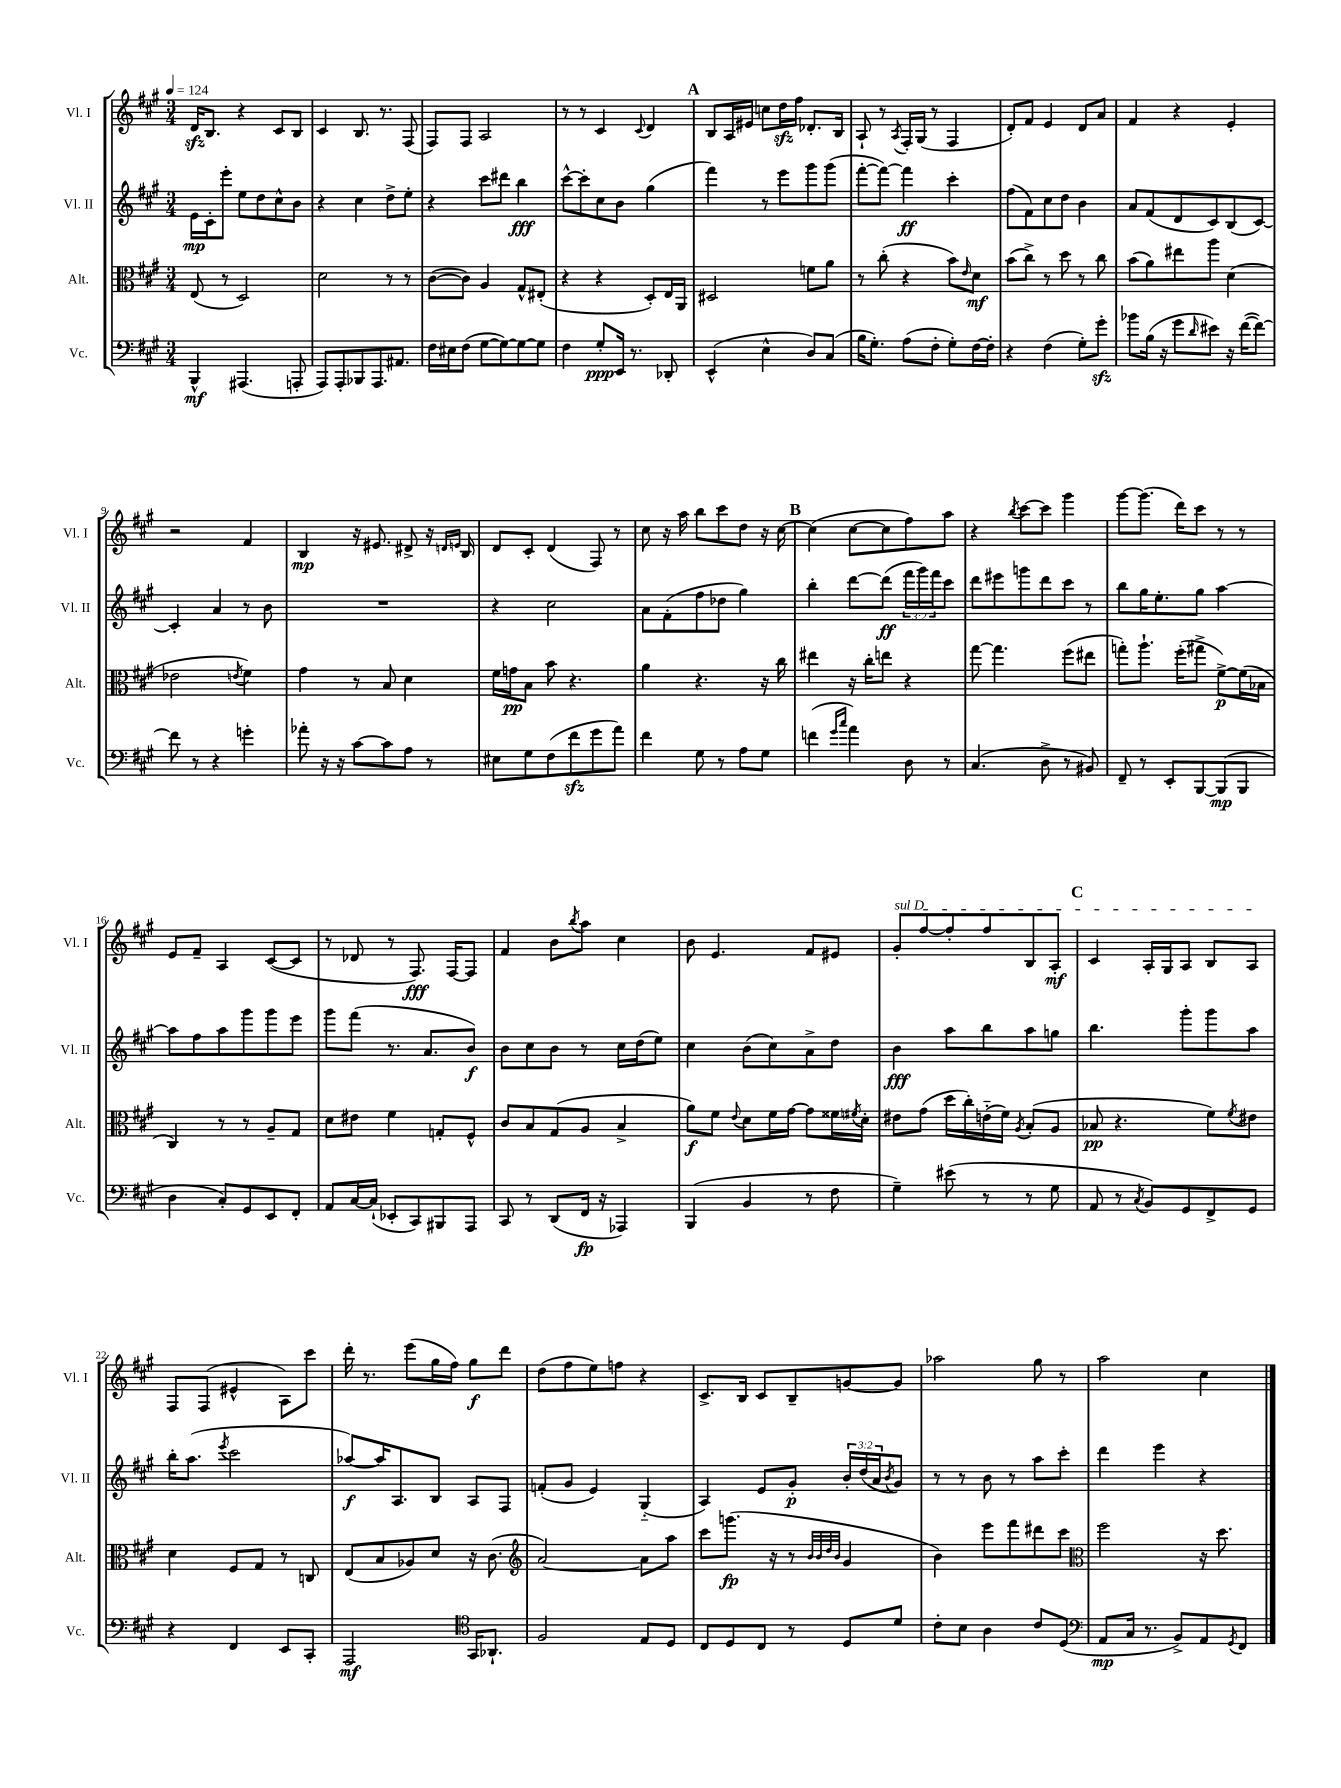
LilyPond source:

<<
\new StaffGroup <<
\new Staff = "s0" \with { instrumentName = "Vl. I" shortInstrumentName = "Vl. I" } {
    \clef treble \key a \major \numericTimeSignature \time 3/4 \tempo 4 = 124
    d'16\sfz b8. r4 cis'8 b8 |
    cis'4 b8. r8. fis8( |
    fis8) fis8 a2 |
    r8 r8 cis'4 \appoggiatura { cis'8 } d'4 |
    \mark \markup { \bold "A" } b8 a16 eis'16 c''8 d''16\sfz fis''16 des'8.-. b16 |
    a8-! r8 \acciaccatura { a8 } fis16-. gis16( r8 fis4 |
    d'8-.) fis'8 e'4 d'8 a'8 |
    fis'4 r4 e'4-. |
    r2 fis'4 |
    b4\mp r16 eis'8. dis'8-> r16 \grace { d'16 e'16 } b16 |
    d'8 cis'8-. d'4( fis8) r8 |
    cis''8 r16 a''16 b''8 cis'''8 d''8 r16 cis''16~ |
    \mark \markup { \bold "B" } cis''4( cis''8~ cis''8 fis''8) a''8 |
    r4 \acciaccatura { b''8 } cis'''8~ cis'''8 gis'''4 |
    gis'''8~ gis'''8.( d'''16) cis'''8 r8 r8 |
    e'8 fis'8-- a4 cis'8~( cis'8 |
    r8 des'8 r8 fis8.\fff) fis16~ fis8 |
    fis'4 b'8 \acciaccatura { b''8 } a''8 cis''4 |
    b'8 e'4. fis'8 eis'8 |
    \once \override TextSpanner.bound-details.left.text = \markup { \italic "sul D" } gis'8-.\startTextSpan fis''8~ fis''8-. fis''8 b8 a8-.\mf |
    \mark \markup { \bold "C" } cis'4 a16-. gis16 a8 b8 a8\stopTextSpan |
    fis8 fis8( eis'4-^ a8) cis'''8 |
    d'''16-. r8. e'''8( gis''16 fis''16) gis''8\f d'''8 |
    d''8( fis''8 e''8) f''8 r4 |
    cis'8.-> b16 cis'8 b8-- g'8~ g'8 |
    aes''2 gis''8 r8 |
    a''2 cis''4 \bar "|." |
}
\new Staff = "s1" \with { instrumentName = "Vl. II" shortInstrumentName = "Vl. II" } {
    \clef treble \key a \major \numericTimeSignature \time 3/4 \override Staff.TupletNumber.text = #tuplet-number::calc-fraction-text
    e'16\mp cis'16-. e'''8-. e''8 d''8 cis''8-^ b'8 |
    r4 cis''4 d''8-> e''8-. |
    r4 cis'''8 dis'''8 b''4\fff |
    cis'''8~-^ cis'''8-. cis''8 b'8 gis''4( |
    \mark \markup { \bold "A" } fis'''4) r8 e'''8 gis'''8 gis'''8( |
    fis'''8~-. fis'''8~) fis'''4\ff cis'''4-. |
    fis''8( fis'8) cis''8 d''8 b'4 |
    a'8 fis'8( d'8 cis'8) b8( cis'8~) |
    cis'4-. a'4 r8 b'8 |
    R2. |
    r4 cis''2 |
    a'8 fis'8-.( fis''8 des''8 gis''4) |
    \mark \markup { \bold "B" } b''4-. d'''8~ d'''8\ff( \tuplet 3/2 { fis'''16 gis'''16) fis'''16 } cis'''8 |
    d'''8 eis'''8 g'''8 d'''8 cis'''8 r8 |
    b''8 gis''16 e''8.-. gis''8 a''4~ |
    a''8 fis''8 a''8 gis'''8 gis'''8 e'''8 |
    gis'''8 fis'''8( r8. a'8. b'8\f) |
    b'8 cis''8 b'8 r8 cis''16 d''16( e''8) |
    cis''4 b'8( cis''8) a'8-> d''8 |
    b'4\fff a''8 b''8 a''8 g''8 |
    \mark \markup { \bold "C" } b''4. gis'''8-. gis'''8 a''8 |
    b''16-. a''8.( \acciaccatura { e'''8 } cis'''2 |
    aes''8~\f) aes''16 a8. b8 a8 fis8 |
    f'8-.( gis'8 e'4) gis4-_( |
    a4) e'8 gis'8-.\p \tuplet 3/2 { b'16-. d''16( a'16 } \acciaccatura { b'8 } gis'8) |
    r8 r8 b'8 r8 a''8 cis'''8-. |
    d'''4 e'''4 r4 \bar "|." |
}
\new Staff = "s2" \with { instrumentName = "Alt." shortInstrumentName = "Alt." } {
    \clef alto \key a \major \numericTimeSignature \time 3/4
    e8( r8 d2) |
    d'2 r8 r8 |
    cis'8~( cis'8) a4 gis8-^ eis8-.( |
    r4 r4 d8-.) e16 a,16 |
    \mark \markup { \bold "A" } dis2 f'8 a'8 |
    r8 cis''8-.( r4 b'8) \grace { e'16 } d'8\mf |
    b'8( cis''8->) r8 d''8 r8 cis''8 |
    b'8( a'8) eis''8 a''8 d'4( |
    ees'2 \acciaccatura { e'8 } fis'4) |
    gis'4 r8 b8 d'4 |
    fis'16 g'16\pp b8 b'8 r4. |
    a'4 r4. r16 cis''16 |
    \mark \markup { \bold "B" } eis''4 r16 cis''16-. e''8 r4 |
    gis''8~ gis''4. fis''8( eis''8 |
    g''8-.) a''8.-! fis''16-.( gis''8-> fis'8~->\p) fis'16( bes16 |
    cis4) r8 r8 a8-- gis8 |
    d'8 eis'8 fis'4 g8-. fis8-^ |
    cis'8 b8 gis8( a8 b4-> |
    a'8\f) fis'8 \appoggiatura { e'8 } d'8 fis'16 gis'16~ gis'8 fisis'16 \acciaccatura { fis'8 } d'16-. |
    eis'8 gis'8( d''16 cis''16-.) e'16-_( fis'16) \acciaccatura { a8 } b8-.( a8 |
    \mark \markup { \bold "C" } bes8\pp r4. fis'8) \acciaccatura { fis'8 } eis'8 |
    d'4 fis8 gis8 r8 c8 |
    e8( b8 aes8) d'8 r16 cis'8.( |
    \clef treble a'2~) a'8 a''8 |
    cis'''8 g'''8.\fp( r16 r8 \grace { b'32 b'32 d''32 b'32 } gis'4 |
    b'4) e'''8 fis'''8 dis'''8 cis'''8 |
    \clef alto fis''2 r16 d''8. \bar "|." |
}
\new Staff = "s3" \with { instrumentName = "Vc." shortInstrumentName = "Vc." } {
    \clef bass \key a \major \numericTimeSignature \time 3/4
    b,,4-^\mf ais,,4.( a,,8-. |
    a,,8) a,,8-. bes,,8 a,,8. ais,8. |
    fis16 eis16 fis8( gis8~ gis8~) gis8~ gis8 |
    fis4 gis8-.\ppp e,16 r8. des,8-. |
    \mark \markup { \bold "A" } e,4-^( e4-^ d8) cis8( |
    b16 gis8.-.) a8( fis8-. gis8-.) fis16~ fis16-. |
    r4 fis4( gis8-.) gis'8-.\sfz |
    bes'8 b16( r16 gis'8 \grace { d'16 } eis'8) r16 fis'16~( fis'8~) |
    fis'8 r8 r4 g'4-. |
    aes'8-. r16 r16 cis'8~ cis'8 a8 r8 |
    eis8 gis8 fis8( fis'8\sfz gis'8 a'8) |
    fis'4 gis8 r8 a8 gis8 |
    \mark \markup { \bold "B" } f'4( \grace { gis'16 cis''16 } a'4) d8 r8 |
    cis4.( d8-> r8 bis,8) |
    fis,8-- r8 e,8-. b,,8~ b,,8\mp( b,,8 |
    d4 cis8-.) gis,8 e,8 fis,8-. |
    a,8 cis16~ cis16-!( ees,8-. cis,8) bis,,8 a,,8 |
    cis,8 r8 d,8( fis,16\fp r16 aes,,4) |
    b,,4( b,4 r8 fis8 |
    gis4--) eis'8( r8 r8 gis8 |
    \mark \markup { \bold "C" } a,8 r8 \acciaccatura { cis8 } b,8) gis,8 fis,8-> gis,8 |
    r4 fis,4 e,8 cis,8-. |
    a,,2\mf \clef tenor gis,16 aes,8.-! |
    fis2 e8 d8 |
    cis8 d8 cis8 r8 d8 d'8 |
    cis'8-. b8 a4 cis'8 d8( |
    \clef bass a,8\mp cis16 r8. b,8->) a,8 \acciaccatura { gis,8 } fis,8 \bar "|." |
}
>>
>>
